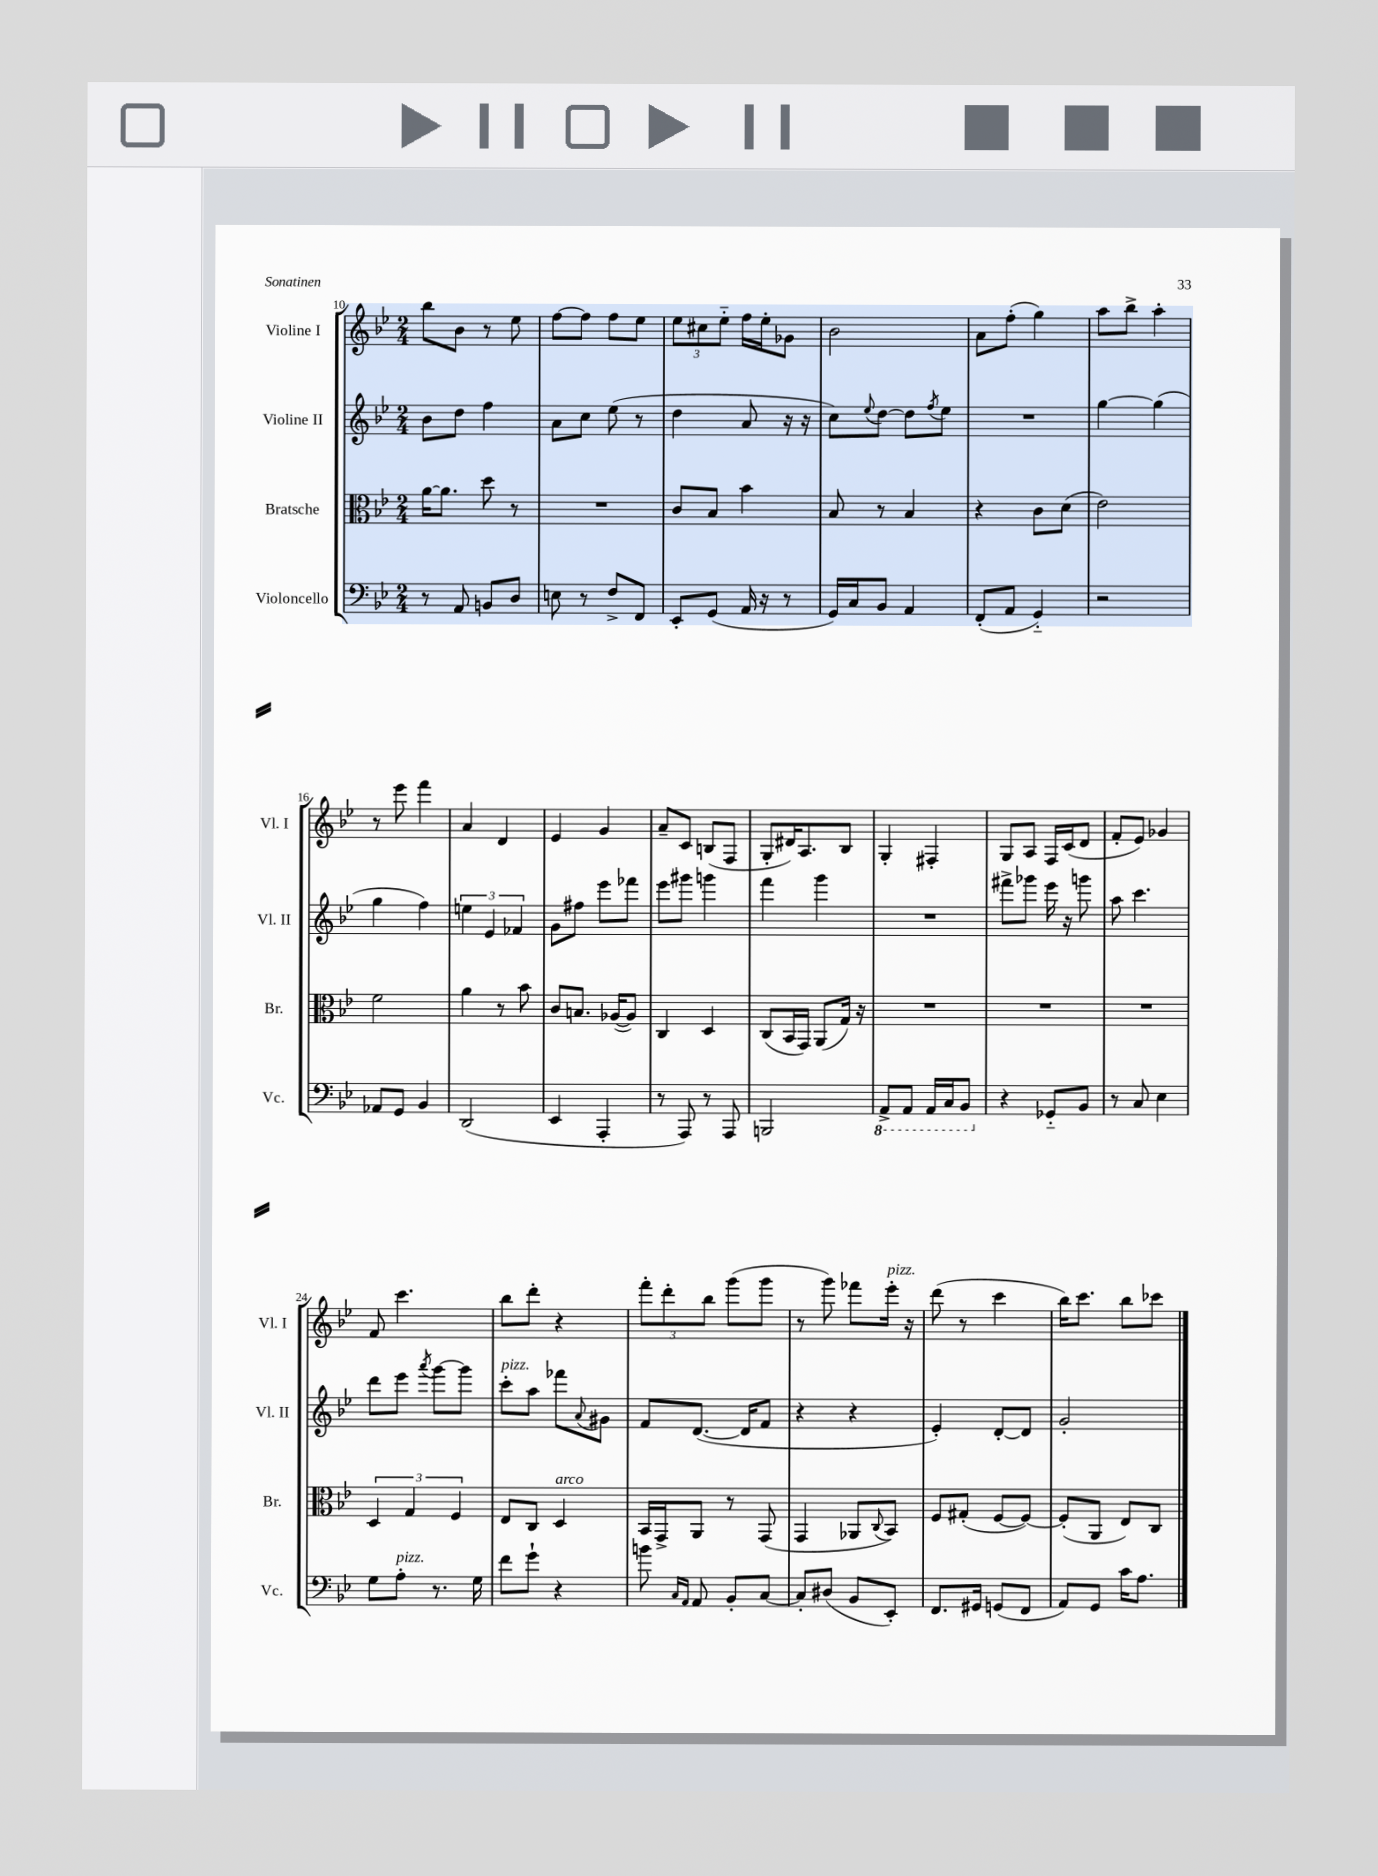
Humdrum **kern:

**kern	**kern	**kern	**kern
*part4	*part3	*part2	*part1
*staff4	*staff3	*staff2	*staff1
*I"Violoncello	*I"Bratsche	*I"Violine II	*I"Violine I
*I'Vc.	*I'Br.	*I'Vl. II	*I'Vl. I
*clefF4	*clefC3	*clefG2	*clefG2
*k[b-e-]	*k[b-e-]	*k[b-e-]	*k[b-e-]
*M2/4	*M2/4	*M2/4	*M2/4
=10	=10	=10	=10
8r	[16a\KL	8b-\L	8bb-\L
.	8.a\J]	.	.
8AA/	.	8dd\J	8b-\J
8BBn/L	8dd\	4ff\	8r
8D/J	8r	.	8ee-\
=11	=11	=11	=11
8En\	2r	8a\L	[8ff\L
8r	.	8cc\J	8ff\J]
8F^/L	.	(8ee-\	8ff\L
8FF/J	.	8r	8ee-\J
=12	=12	=12	=12
8EE-'/L	8c/L	4dd\	12ee-\L
.	.	.	12cc#X\
(8GG/J	8B-/J	.	.
.	.	.	12ee-\J
16AA/	4b-\	8a/	16ff\LL
16r	.	.	16ee-'\J
8r	.	16r	8g-X\J
.	.	16r	.
=13	=13	=13	=13
16GG/LL)	8B-/	8cc\L)	2b-\
16C/J	.	.	.
.	.	8qqee-/	.
8BB-/J	8r	[8dd\J	.
4AA/	4B-/	8dd\L]	.
.	.	8qff/	.
.	.	8ee-\J	.
=14	=14	=14	=14
(8FF'/L	4r	2r	8a\L
8AA/J	.	.	(8ff'\J
4GG/)	8c\L	.	4gg\)
.	(8d\J	.	.
=15	=15	=15	=15
2r	2e-\)	[4gg\	8aa\L
.	.	.	8bb-^\J
.	.	(4gg\]	4aa'\
!!LO:LB:g=z
=16	=16	=16	=16
8AA-X/L	2f\	4gg\	8r
8GG/J	.	.	8eee-\
4BB-/	.	4ff\)	4fff\
=17	=17	=17	=17
(2DD/	4a\	6een\	4a/
.	.	6e-/	.
.	8r	.	4d/
.	.	6f-X/	.
.	8b-\	.	.
=18	=18	=18	=18
4EE-/	8c/L	8g\L	4e-/
.	8.Bn/J	8ff#X\J	.
4AAA'/	.	8eee-\L	4g/
.	([16A-X/KL	.	.
.	8A-/J])	8fff-X\J	.
=19	=19	=19	=19
8r	4C/	8eee-\L	8a~/L
8AAA/)	.	8ggg#X\J	8c/J
8r	4D/	4gggn\	(8Bn/L
8AAA/	.	.	8F/J
=20	=20	=20	=20
2BBBn/	(8C/L	4fff\	8G'/L
.	16BB-/L	.	16d#X/K)
.	16GG/JJ)	.	8.A/
.	(8AA/L	4ggg\	.
.	16G/Jk)	.	8B-/J
.	16r	.	.
=21	=21	=21	=21
*8ba	*	*	*
8AAA^/L	2r	2r	4G'/
8AAA/J	.	.	.
16AAA/LL	.	.	4F#X'/
16CC/J	.	.	.
8BBB-/J	.	.	.
=22	=22	=22	=22
*X8ba	*	*	*
4r	2r	8fff#X^\L	8G/L
.	.	8ggg-X\J	8A/J
8GG-X/L	.	16eee-\	16F/LL
.	.	16r	(16c/J
8BB-/J	.	8gggn\	8d/J
=23	=23	=23	=23
8r	2r	8aa\	8f'/L
8C/	.	4.ccc\	8e-/J)
4E-\	.	.	4g-X/
!!LO:LB:g=z
=24	=24	=24	=24
8G\L	6D/	8ddd\L	8f/
!LO:TX:a:i:t=pizz.	!	!	!
8A'\J	.	8eee-\J	4.ccc\
.	6G/	.	.
.	.	8qaaa/	.
8.r	.	[8ggg\L	.
.	6F/	.	.
.	.	8ggg\J]	.
16G\	.	.	.
=25	=25	=25	=25
!	!	!LO:TX:a:i:t=pizz.	!
8f\L	8E-/L	8ccc'\L	8bb-\L
8g`\J	8C/J	8aa\J	8ddd'\J
!	!LO:TX:a:i:t=arco	!	!
4r	4D/	8fff-X\L	4r
.	.	8qqa/	.
.	.	8g#X\J	.
=26	=26	=26	=26
8bn\	16BB-/LL	8f/L	12fff'\L
.	16GG^/J	.	.
.	.	.	12ddd'\
16qqC/LL	.	.	.
16qqAA/JJ	.	.	.
8AA/	8AA/J	([8.d/J	.
.	.	.	12bb-\J
8BB-'/L	8r	.	(8ggg\L
.	.	16d/KL]	.
[8C/J	(8GG/	8f/J	8ggg\J
=27	=27	=27	=27
8C'/L]	4GG/	4r	8r
(8D#X/J	.	.	8ggg\)
8BB-/L	8AA-X/L	4r	8fff-X\L
.	8qqC/	.	.
!	!	!	!LO:TX:a:i:t=pizz.
8EE-'/J)	8BB-/J)	.	16eee-'\Jk
.	.	.	16r
=28	=28	=28	=28
8.FF/L	8F/L	4e-'/)	(8ddd\
.	(8G#X'/J	.	8r
16GG#X/Jk	.	.	.
(8GGn/L	[8F/L	[8d'/L	4ccc\
8FF/J	8F/J_)	8d/J]	.
=29	=29	=29	=29
8AA/L)	(8F'/L]	2g'/	16bb-\KL)
.	.	.	8.ccc\J
8GG/J	8AA/J	.	.
16c\KL	8E-/L)	.	8bb-\L
8.A\J	.	.	.
.	8C/J	.	8ccc-X\J
==	==	==	==
*-	*-	*-	*-
